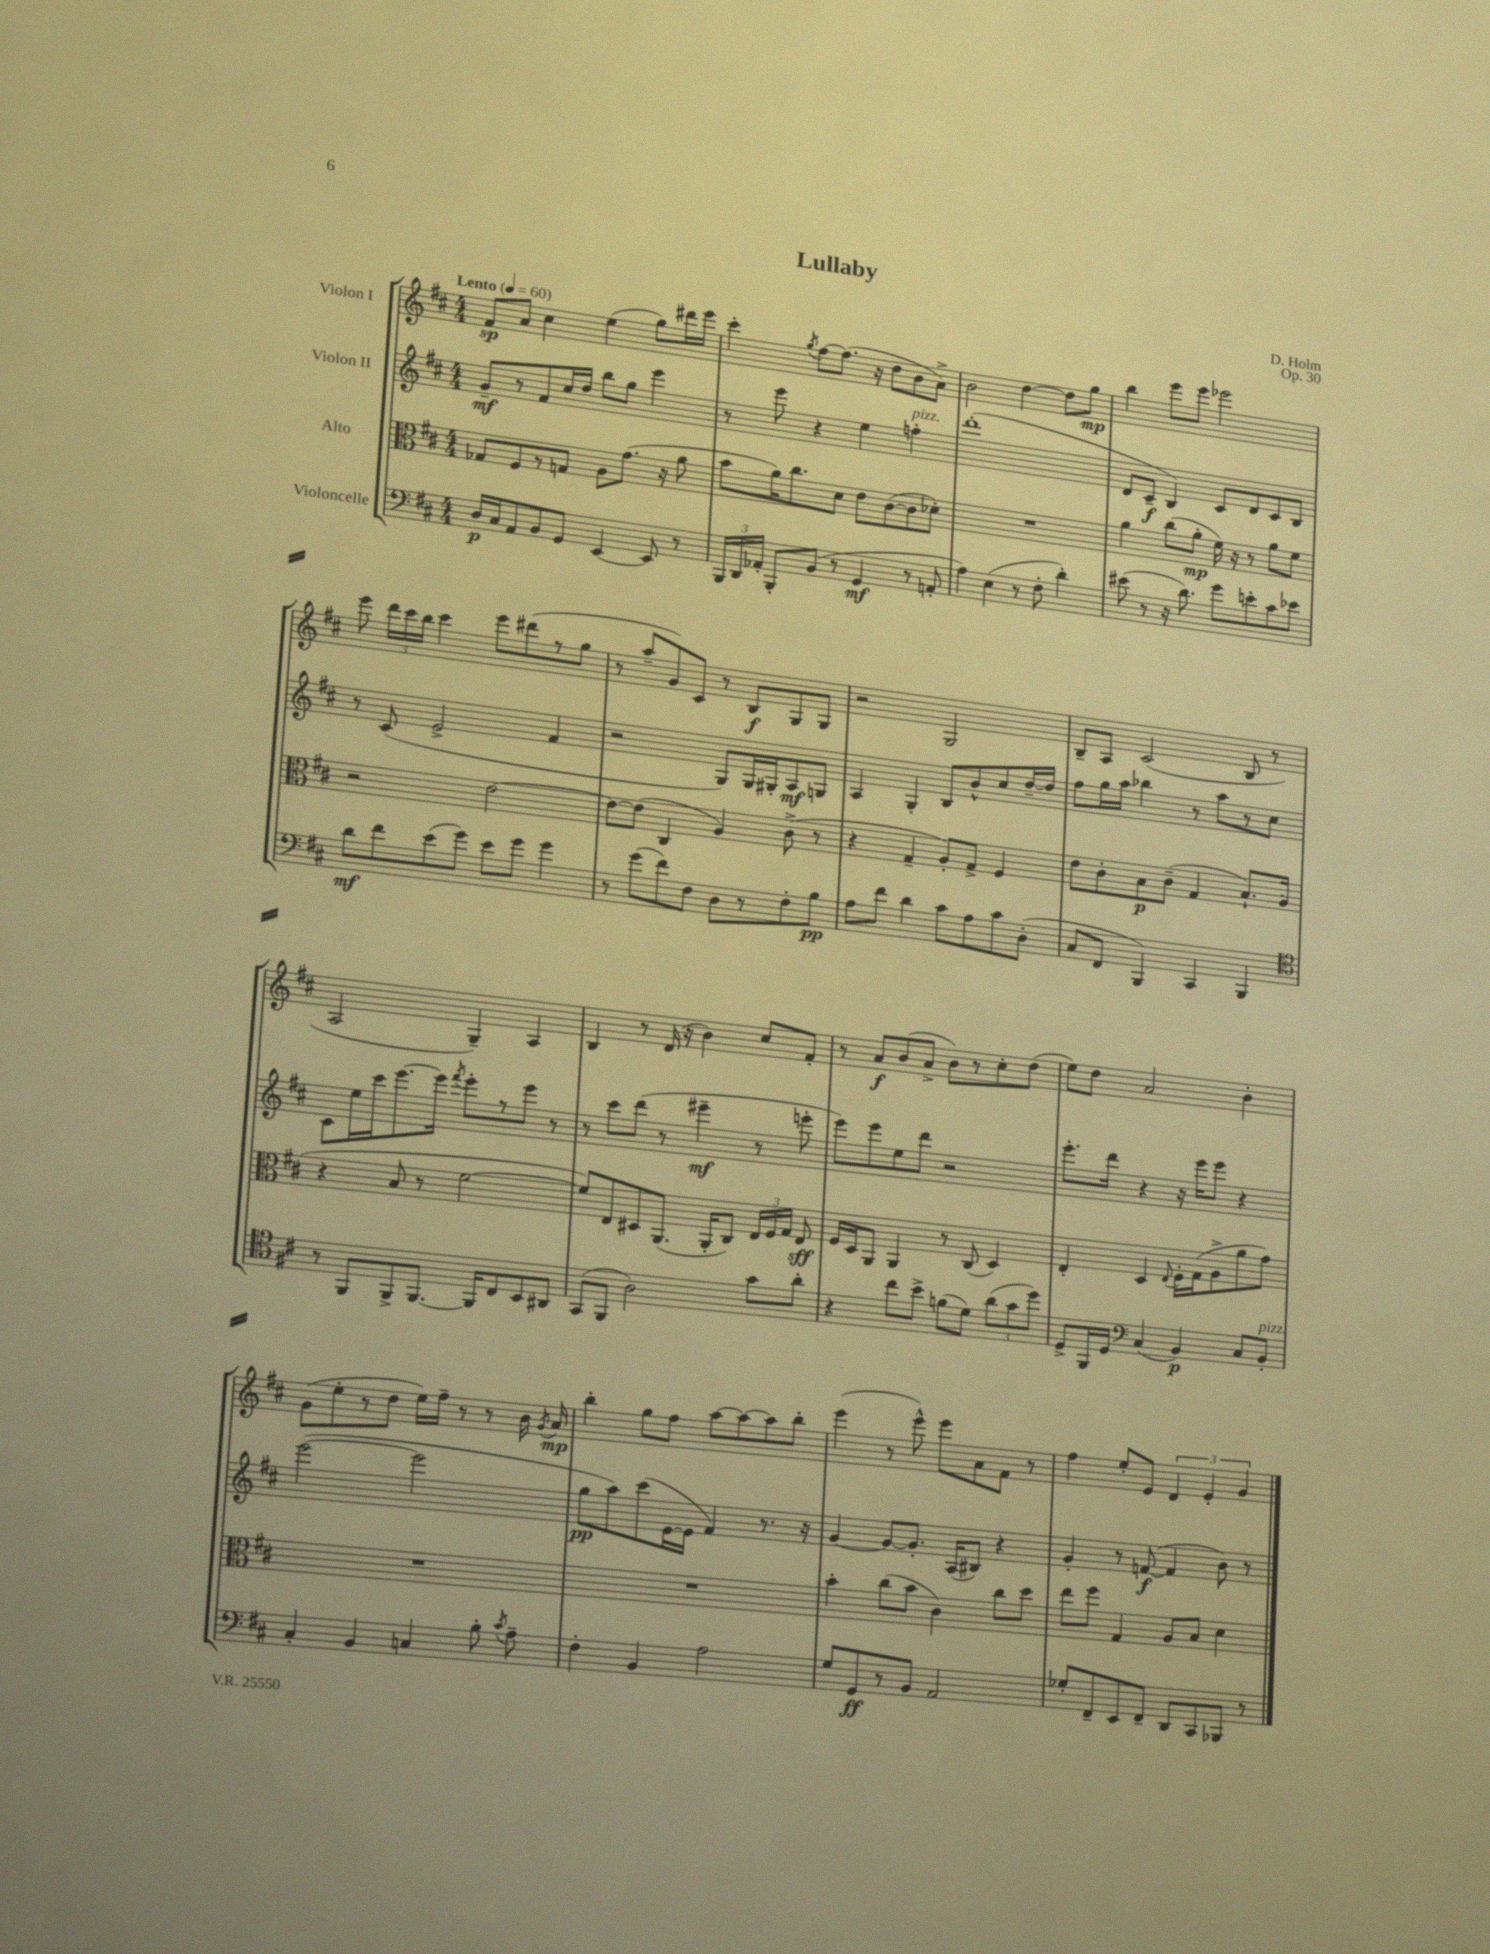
\header { title = "Lullaby" composer = "D. Holm" opus = "Op. 30" }
<<
\new StaffGroup <<
\new Staff = "s0" \with { instrumentName = "Violon I" } {
    \clef treble \key d \major \numericTimeSignature \time 4/4 \tempo "Lento" 4 = 60
    \autoBeamOff fis'8[\sp a'8] cis''4 e''4( g''8[) dis'''16 e'''16] |
    cis'''4-. \acciaccatura { g''8 } fis''8[~ fis''8.]( r16 d''8[ b'8 a'8]->) |
    b'2 d''4~ d''8[ g''8]\mp |
    b''4 e'''8[ e'''8] ees'''2 |
    e'''8 \tuplet 3/2 { d'''16[ cis'''16 b''16] } cis'''4 e'''8[ dis'''8( r8 g''8] |
    r8 a''8[-- g'8) cis'8] r8 b8[\f g8 g8] |
    r2 g2 |
    b8[-- a8] cis'2( b8 r8 |
    a2 g4--) a4 |
    b4 r8 d'16( r16 b'4) cis''8[ fis'8]-. |
    r8 a'8[\f b'8( a'8]-> b'8[) r8 cis''8-. d''8]( |
    e''8[) d''8] a'2 b'4-. |
    g'8[( e''8-. r8 d''8] e''16[) fis''16]-- r8 r8 b'16 \acciaccatura { g'8 } a'16\mp |
    b''4-. g''8[ fis''8] a''8[~ a''8~ a''8 b''8]-. |
    e'''4( r8 e'''8-^) e'''8[ a'8 fis'8] r8 |
    fis''4 e''8[-. e'8] \tuplet 3/2 { d'4 e'4-. g'4 } \bar "|." |
}
\new Staff = "s1" \with { instrumentName = "Violon II" } {
    \clef treble \key d \major \numericTimeSignature \time 4/4
    \autoBeamOff g'8[--\mf r8 fis'8 cis''16 d''16] b''8[ g''8] e'''4 |
    r8 e'''8 r4 e''4 f''4-.^\markup { \italic "pizz." } |
    d'''1-.( |
    d'8[ cis'8]--\f b4) cis'8[ d'8 cis'8 b8] |
    r8 cis'8( e'2-> fis'4 |
    r2 g8[) g16 gis16-. a8\mf g8] |
    a4 g4-. b8[ b'8-^ cis''8 d''16~-- d''16] |
    fis''8[ g''16 a''16] bes''4 r8 a''8[ r8 cis''8] |
    cis'8[ e''16 cis'''16 e'''8.~ e'''16] \acciaccatura { fis'''8 } e'''8[-. r8 e'''8] r8 |
    r8 cis'''8[ d'''8]( r8 eis'''4--\mf r8 e'''8-. |
    e'''8[) e'''8 e''8 d'''8] r2 |
    e'''8.[-. d'''16] r4 r16 e'''16[ e'''8] r4 |
    e'''2~( e'''2 |
    g''8[\pp a''8) cis'''8( e'16~ e'16] fis'4) r8. r16 |
    g'4~ g'8[~ g'8.]-. a16[( bis8]) r4 |
    g'4-. r8 f'8~\f( f'4 b'8) r8 \bar "|." |
}
\new Staff = "s2" \with { instrumentName = "Alto" } {
    \clef alto \key d \major \numericTimeSignature \time 4/4
    \autoBeamOff ges8[ fis8 r8 g8] a8[ g'8.]( r16 a'8 |
    b'8[ a'16) cis''8. d'8] e'8[ cis'8~( cis'8 des'8]-.) |
    R1 |
    a'4 cis''8[( a'8]-.\mp fis'16) r16 r8 a'8[ fis'8] |
    r2 e'2~ |
    e'8[~ e'8]( cis4 a4) cis'8->( r8 |
    r4 g4-- a8[-.) g8]-> fis4 |
    e'8[ cis'8-. b8\p cis'8]--( g4 b8.[-!) a16]( |
    r4 b8 r8 fis'2~ |
    fis'8[) e8 dis8 a,8.]( a,16[-. cis8]) \tuplet 3/2 { e16[ fis16 g16] } e8\sff |
    fis16[ d16 a,8] a,4 r8 cis8( d4) |
    e4-. d4 \appoggiatura { e8 } fis16[-. g16( a8-> a'8 g'8]) |
    R1 |
    R1 |
    b'4-. cis''8[( b'8] cis'4) cis''8[ d''8] |
    e''8[ fis''8] g4 a8[ b8] d'4 \bar "|." |
}
\new Staff = "s3" \with { instrumentName = "Violoncelle" } {
    \clef bass \key d \major \numericTimeSignature \time 4/4
    \autoBeamOff d16[\p cis16 a,8 b,8 g,8] e,4~ e,8 r8 |
    \tuplet 3/2 { b,,16[ d,16 aes,16]-. } b,,8[-. b,8]( r8 g,4\mf r8 a,8-. |
    a4) e4( r8 fis8-. d'4-.) |
    eis'8( r8 r16 d'8.) g'8[ e'8-. cis'8 ees'8] |
    d'8[\mf fis'8 e'8( g'8]) e'8[ g'8] g'4 |
    r8 g'8[( fis'8) fis8] d8[ r8 fis8-. b8]\pp |
    a8[ fis'8] d'4 cis'8[ a8 cis'8 d8]-.( |
    cis8[ fis,8] b,,4) cis,4 b,,4 |
    \clef tenor r8 fis,8[ fis,8-> fis,8.]~ fis,16[ cis8 b,8 ais,8] |
    g,8[( fis,8] a2) g'8[ a'8]-. |
    r4 cis''8[ b'8]-> f'8[( d'8]) \tuplet 3/2 { a'8[( g'8 d''8]) } |
    d8[-> fis,16 d16] \clef bass cis4( b,4\p) cis8[ b,8]-.^\markup { \italic "pizz." } |
    cis4-. b,4 c4 b8-. \acciaccatura { cis'8 } a8-- |
    fis4-. b,4 a2 |
    g8[ g,8\ff r8 b,8] a,2 |
    ges8[-. fis,8-- e,8 fis,8]-- d,8[ cis,8 bes,,8] r8 \bar "|." |
}
>>
>>
\layout { \context { \Score \remove "Bar_number_engraver" } }
